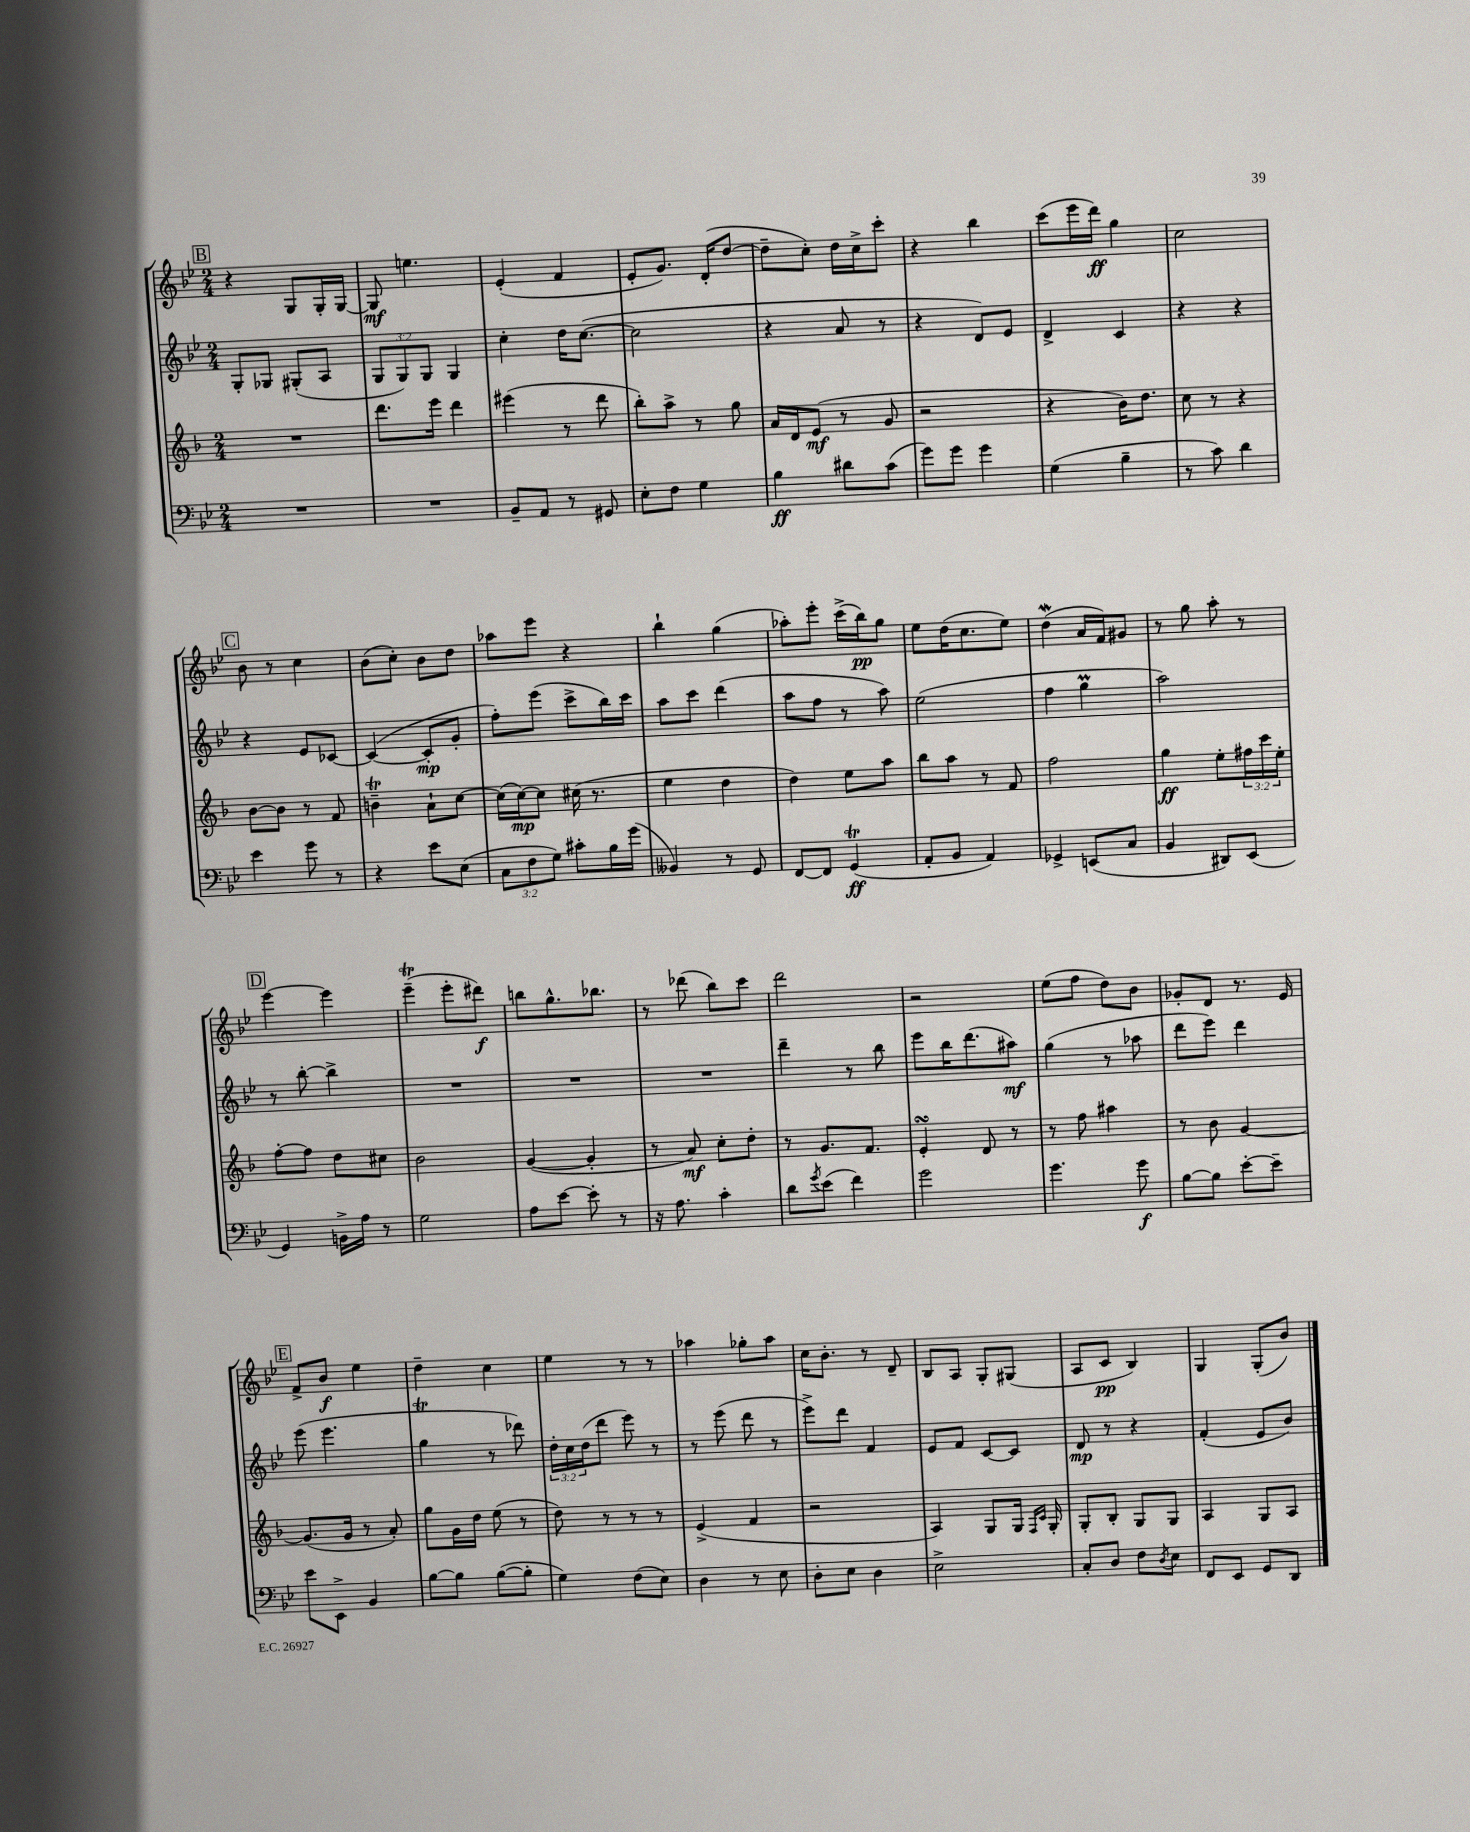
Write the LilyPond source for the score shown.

<<
\new StaffGroup <<
\new Staff = "s0" {
    \clef treble \key bes \major \numericTimeSignature \time 2/4
    \mark \markup { \box "B" } r4 g8 g16-. g16~ |
    g8\mf e''4. |
    ees'4-.( f'4 |
    ees'8-. g'8.) d'16-.( d''8~ |
    d''8-- c''8-.) d''16 c''16-> c'''8-. |
    r4 bes''4 |
    c'''8( ees'''16 d'''16\ff) g''4 |
    c''2 |
    \mark \markup { \box "C" } bes'8 r8 c''4 |
    bes'8( c''8-.) bes'8 d''8 |
    aes''8 ees'''8 r4 |
    bes''4-! g''4( |
    aes''8-.) ees'''8-. c'''16->( bes''16\pp) g''8 |
    ees''8 d''16( c''8. ees''8) |
    d''4\mordent( a'16 f'16) gis'8 |
    r8 g''8 a''8-. r8 |
    \mark \markup { \box "D" } ees'''4~ ees'''4 |
    ees'''4--\trill( ees'''8-. dis'''8\f) |
    b''8 g''8.-^ bes''8. |
    r8 des'''8( bes''8) c'''8 |
    d'''2 |
    r2 |
    ees''8( f''8 d''8) bes'8 |
    ges'8-. d'8 r8. ees'16 |
    \mark \markup { \box "E" } f'8-> bes'8\f ees''4 |
    d''4-- c''4 |
    ees''4 r8 r8 |
    aes''4 ges''8-. aes''8 |
    c''16 bes'8.-. r8 d'8-- |
    bes8 a8 g8-. gis8( |
    a8 c'8\pp bes4) |
    g4 g8-.( bes'8) \bar "|." |
}
\new Staff = "s1" {
    \clef treble \key bes \major \numericTimeSignature \time 2/4 \override Staff.TupletNumber.text = #tuplet-number::calc-fraction-text
    \mark \markup { \box "B" } g8-. ges8 gis8-.( a8 |
    \tuplet 3/2 { g8 g8) g8 } g4 |
    c''4-. d''16 c''8.~( |
    c''2 |
    r4 a'8 r8 |
    r4 d'8) ees'8 |
    d'4-> c'4 |
    r4 r4 |
    \mark \markup { \box "C" } r4 ees'8 ces'8~ |
    ces'4~( ces'8-.\mp g'8-. |
    f''8-.) ees'''8( c'''8-> bes''16) c'''16 |
    a''8 c'''8 d'''4( |
    a''8 f''8 r8 a''8) |
    ees''2( |
    f''4 g''4\prall |
    a''2) |
    \mark \markup { \box "D" } r8 bes''8~-. bes''4-> |
    R2 |
    R2 |
    R2 |
    d'''4-- r8 bes''8 |
    ees'''8 bes''16 d'''8.( ais''8\mf) |
    g''4( r8 aes''8 |
    d'''8 ees'''8) d'''4 |
    \mark \markup { \box "E" } ees'''8( ees'''4. |
    g''4\trill r8 des'''8) |
    \tuplet 3/2 { d''16-. c''16 d''16( } d'''8 ees'''8) r8 |
    r8 ees'''8( d'''8 r8 |
    ees'''8->) d'''8 f'4 |
    ees'8 f'8 c'8~ c'8 |
    d'8\mp r8 r4 |
    f'4-.( ees'8 bes'8) \bar "|." |
}
\new Staff = "s2" {
    \clef treble \key f \major \numericTimeSignature \time 2/4 \override Staff.TupletNumber.text = #tuplet-number::calc-fraction-text
    \mark \markup { \box "B" } R2 |
    d'''8. e'''16 d'''4 |
    eis'''4( r8 d'''8 |
    bes''8-.) a''8-> r8 g''8 |
    a'16 d'16 e'8\mf( r8 g'8 |
    r2 |
    r4 bes'16) d''8. |
    c''8 r8 r4 |
    \mark \markup { \box "C" } bes'8~ bes'8 r8 f'8 |
    b'4--\trill a'8-! c''8~ |
    c''16( c''16~\mp) c''8 cis''16( r8. |
    e''4 d''4 |
    d''4) e''8 a''8 |
    bes''8 a''8 r8 f'8 |
    f''2 |
    g''4\ff e''8-. \tuplet 3/2 { fis''16 c'''16 e''16-. } |
    \mark \markup { \box "D" } f''8~-. f''8 d''8 cis''8 |
    bes'2 |
    g'4~( g'4-. |
    r8 a'8\mf) c''8-. d''8-. |
    r8 g'8. f'8. |
    e'4-.\turn d'8 r8 |
    r8 f''8 ais''4 |
    r8 bes'8 g'4~ |
    \mark \markup { \box "E" } g'8.( g'16 r8 a'8-.) |
    g''8 g'16 d''16 e''8( r8 |
    d''8) r8 r8 r8 |
    e'4->( f'4 |
    r2 |
    a4) g8 g16 \grace { f16 c'16 } g16-. |
    g8-. bes8-. g8 g8 |
    a4 g8 a8 \bar "|." |
}
\new Staff = "s3" {
    \clef bass \key bes \major \numericTimeSignature \time 2/4 \override Staff.TupletNumber.text = #tuplet-number::calc-fraction-text
    \mark \markup { \box "B" } R2 |
    R2 |
    bes,8-- a,8 r8 gis,8 |
    ees8-. f8 g4 |
    bes4\ff dis'8 c'8( |
    g'8) g'8 g'4 |
    g4( bes4-- |
    r8 c'8) d'4 |
    \mark \markup { \box "C" } ees'4 g'8 r8 |
    r4 ees'8 ees8( |
    \tuplet 3/2 { c8 f8 g8) } cis'8-. bes16 g'16( |
    beses,4) r8 g,8 |
    f,8~ f,8 g,4\trill\ff( |
    a,8-. bes,8 a,4) |
    ges,4-> e,8( c8 |
    bes,4 dis,8) ees,8( |
    \mark \markup { \box "D" } g,4) b,16-> a16 r8 |
    g2 |
    a8 ees'8~ ees'8-. r8 |
    r16 a8. c'4-. |
    d'8 \acciaccatura { g'8 } ees'8( f'4) |
    g'2 |
    g'4. g'8\f |
    bes8~ bes8 ees'8~-. ees'8-- |
    \mark \markup { \box "E" } ees'8 ees,8-> bes,4 |
    bes8~ bes8 bes8~( bes8-. |
    g4) f8( ees8) |
    d4 r8 ees8 |
    d8-. ees8 d4 |
    ees2-> |
    c8-. d8 f8 \acciaccatura { d8 } ees8 |
    f,8 ees,8 g,8 d,8 \bar "|." |
}
>>
>>
\layout { \context { \Score \remove "Bar_number_engraver" } }
